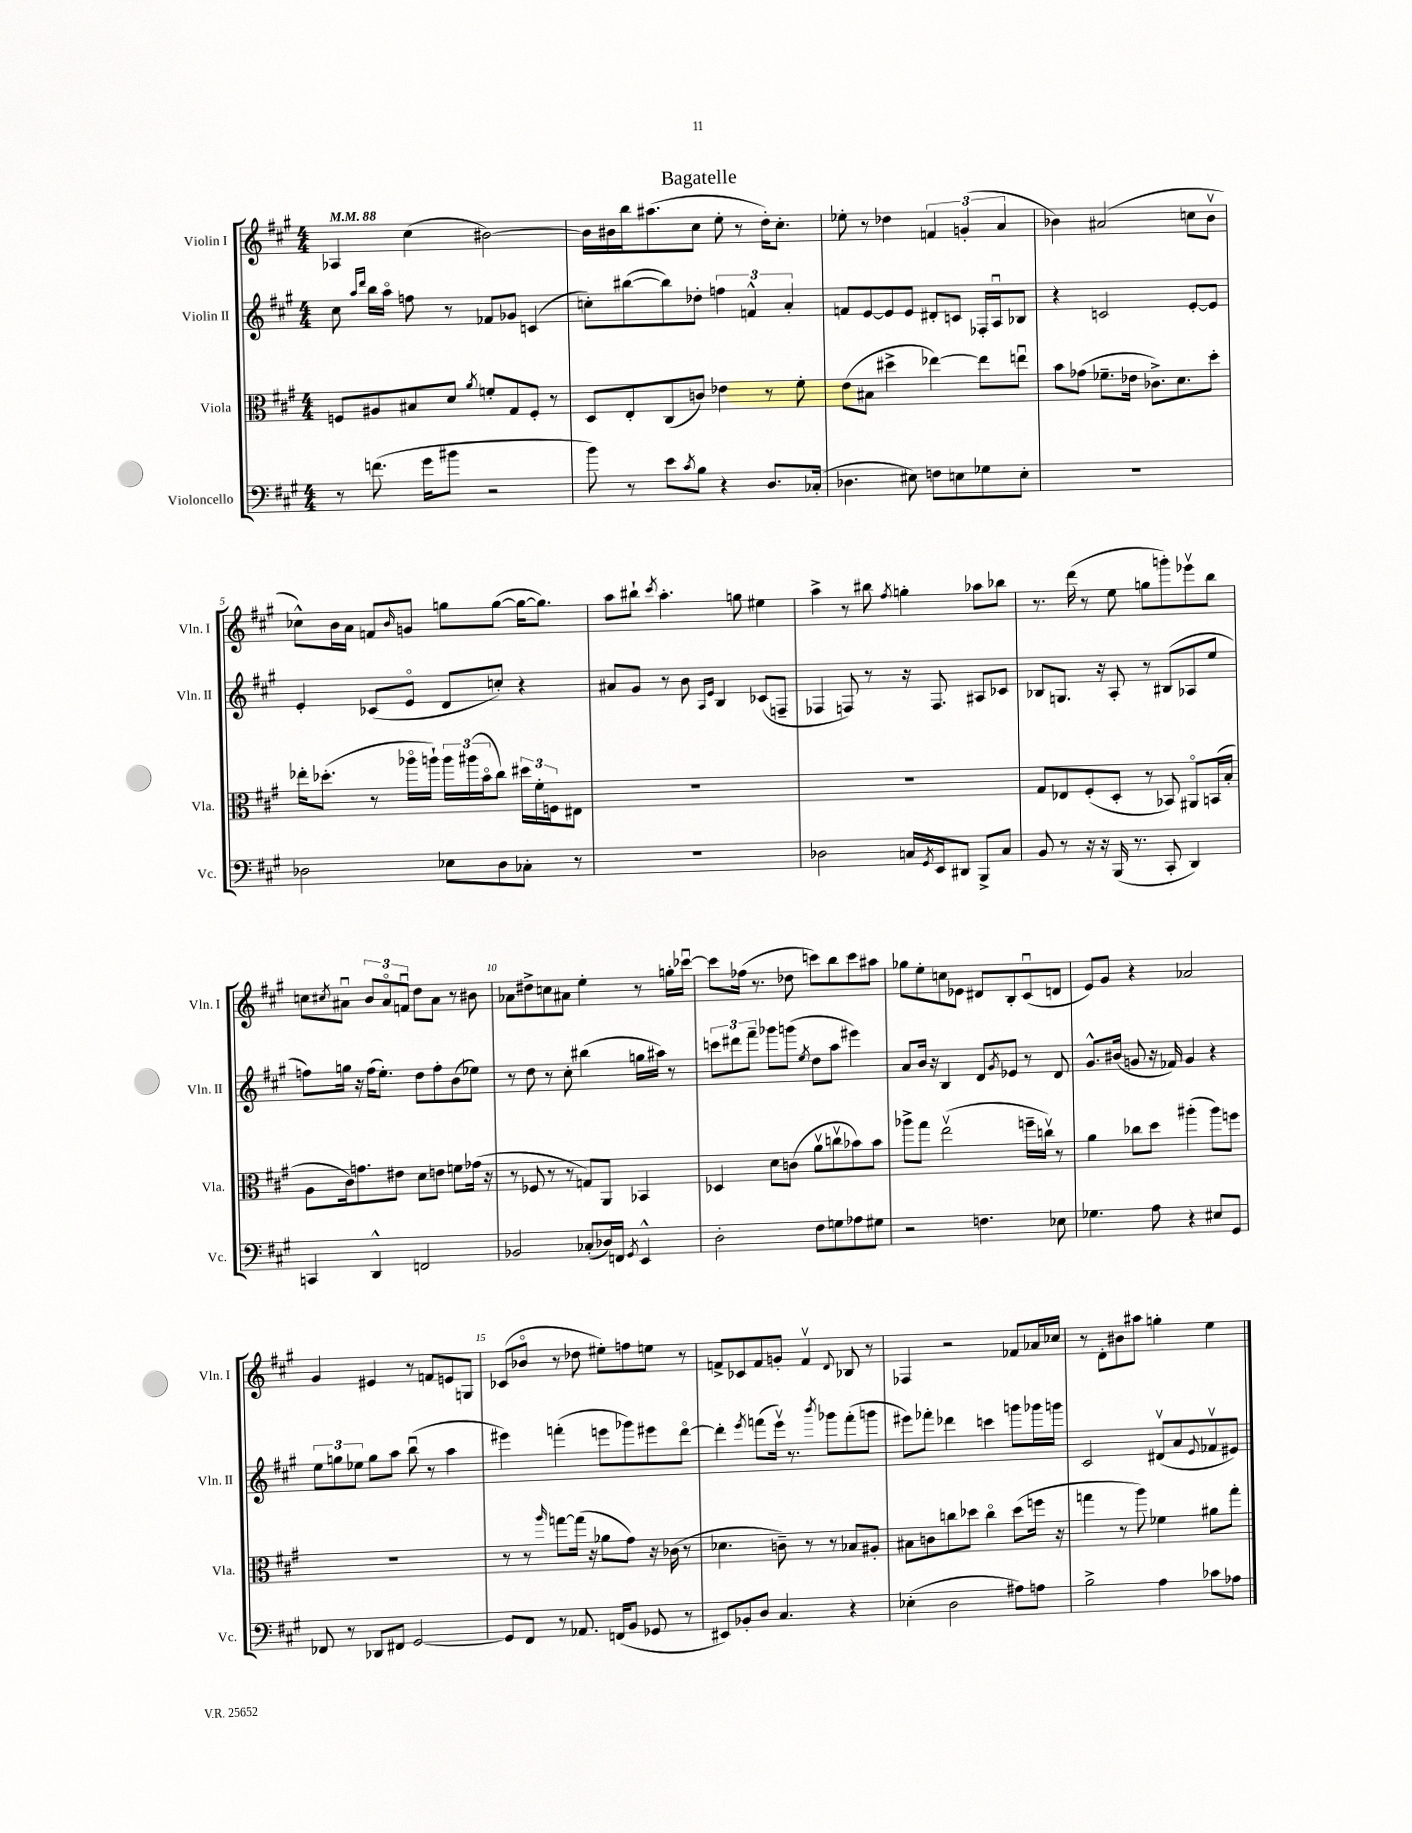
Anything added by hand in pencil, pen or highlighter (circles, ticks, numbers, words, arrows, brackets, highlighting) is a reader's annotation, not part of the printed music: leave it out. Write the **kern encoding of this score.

**kern	**kern	**kern	**kern
*staff4	*staff3	*staff2	*staff1
*clefF4	*clefC3	*clefG2	*clefG2
*k[f#c#g#]	*k[f#c#g#]	*k[f#c#g#]	*k[f#c#g#]
*M4/4	*M4/4	*M4/4	*M4/4
*MM88	*MM88	*MM88	*MM88
8r	8F	8cc#	4A-
.	.	16qqaa	.
.	.	16qqddd	.
(8.f	8A#	16bb	.
.	.	16aao	.
.	8B#	8ff	(4cc#
16g#	.	.	.
8b#	8d	8r	.
.	8qa	.	.
2r	8f'	8f-	[2b#)
.	8G#	8g-	.
.	8F'	(4c	.
.	8r	.	.
=	=	=	=
8b)	8D	8cc')	16b#]
.	.	.	16b#
8r	8E'	([8bb#	16bb
.	.	.	(8.aa#
8e	(8C#	8bb#])	.
8qc#	.	.	.
8B	8c)	8dd-'	8cc#
4r	4e-	6ff	8ee'
.	.	.	8r
.	.	6f^^	.
8.D	8r	.	16dd')
.	.	.	8.cc#'
.	.	6a'	.
.	8f#'	.	.
(16C-'	.	.	.
=	=	=	=
4.D-	(8e	8f	8ee-'
.	8B#	[8e	8r
.	4dd#^	8e]	4dd-
8E#)	.	8e	.
8F	[4ee-)	8d#'	6f
8E	.	8c	.
.	.	.	(6g'
8G-	8ee-]	16F-'	.
.	.	16Au	.
.	.	.	6a
8E'	8eeu	8B-	.
=	=	=	=
1r	8b	4r	4b-)
.	(8g-	.	.
.	8.f-~	2c	(2a#
.	16e-	.	.
.	8.c-^)	.	.
.	8.d	.	.
.	.	[8e'	8cc
.	8dd'	8e]	8b-v
=	=	=	=
2D-	16ee-'	4e'	8cc-^^)
.	(8.dd-'	.	.
.	.	.	16b
.	.	.	16a
.	8r	(8c-	8f
.	.	.	16qqb
.	16aa-o	8eo	8g
.	16aa`)	.	.
8E-	24aa	8d	8gg
.	(24aa#	.	.
.	24bo	.	.
8D-	8cc#)	8cc')	([8gg
8C-'	24dd#	4r	16gg_
.	24f#'	.	.
.	.	.	8.gg])
.	24F	.	.
8r	8E#	.	.
=	=	=	=
1r	1r	8a#	8aa
.	.	8g#	8bb#`
.	.	.	8qccc#
.	.	8r	4.aa'
.	.	8b	.
.	.	16qqA	.
.	.	16qqe	.
.	.	4B	.
.	.	.	8gg
.	.	(8c-	4ee#
.	.	8F~	.
=	=	=	=
2D-	1r	4F-	4aa^
.	.	8F)	8r
.	.	8r	8bb#
.	.	.	8qff#
16C	.	16r	4gg'
8qGG#	.	.	.
16EE	.	8.F	.
8DD#	.	.	.
8BBB^	.	8A#	8aa-
8C	.	8c-	8bb-
=	=	=	=
8BB	8G#	8B-	8.r
8r	8E-	8.G	.
.	.	.	(16ddd
16r	(8F#'	.	8r
16r	.	16r	.
(16BBB	8D'	8A'	8ee
8.r	.	.	.
.	8r	8r	8gg
8CC#'	8BB-)	(8B#	8ggg')
4DD)	8AA#o	8A-	8eee-v
.	(16BB	8ee	8bb
.	16B'	.	.
=	=	=	=
4CC	8A	8ff)	8cc
.	.	.	8qcc#
.	16c#)	16gg	8a#u
.	8.g	16r	.
4DD^^	.	(16ff	12b
.	.	8.ee')	.
.	.	.	12a#o
.	8e#	.	.
.	.	.	12fu
2FF	8d	8dd	8dd
.	8e	8ff'	8a#
.	8f	(8b	8r
.	(16g-	8ee-)	8b#
.	16r	.	.
=	=	=	=
2BB-	8r	8r	8a-
.	8F-	8dd	8dd#^
.	8r	8r	8cc
.	8r	8cc#'	8a#
(8C-'	8G)	(4bb#	4ee'
16D-)	8AA	.	.
16FF	.	.	.
8qGG#	.	.	.
4EE^^	4BB-	16gg	8r
.	.	16aa#)	.
.	.	8r	16gg'
.	.	.	[16ccc-u
=	=	=	=
2D'	4D-	12ccc	8ccc-]
.	.	12ddd#	.
.	.	.	(16ff-
.	.	12fff#~	.
.	.	.	8.r
.	8d	8ggg-	.
.	(8c	(8ggg	8dd-
.	.	8qee	.
8F#	8av	8dd	8ccc)
8G	8ccv	8aa	8bb
8A-	8b-)	4eee#)	8ccc
8G#	8b-	.	8aa#
=	=	=	=
2r	8aa-^	8a	8gg-
.	8gg#	16b	8ee'
.	.	16r	.
.	(2eev	4B	8cc
.	.	.	8e-
4.F	.	8d	8d#
.	.	8qg#	.
.	.	8e-	8B'
.	16ff~	8r	(8c#u
.	16ccv)	.	.
8E-	8r	8d	8d
=	=	=	=
4.G-	4a	8.g#^^	8e)
.	.	.	8g#
.	.	(16b#	.
.	8cc-	8g	4r
8A	8dd	16r	.
.	.	16f-)	.
4r	(4aa#'	4g	2a-
8E#	8aa#)	4r	.
8GG#	8ff	.	.
=	=	=	=
8FF-	1r	12ee	4g#
.	.	12gg	.
8r	.	.	.
.	.	12ee-	.
8DD-	.	8gg	4e#
8FF#	.	8aa	.
[2GG#	.	(8bbu	8r
.	.	8r	8f
.	.	4aa	8e
.	.	.	8G
=	=	=	=
8GG#]	8r	4eee#)	(8c-
8FF#	8r	.	8b-o
.	16qqaa	.	.
8r	[8gg	(4fff'	8r
8.AA-	(16gg]	.	8dd-
.	16r	.	.
.	8a-	8eee	8ee#')
(16FF	.	.	.
8BB	8g#)	8ggg-)	8ff
8GG-	16r	8eee#	8ee
.	(16c-	.	.
8r	8r	[8dddo	8r
=	=	=	=
8EE#)	4.d-	4ddd']	8f^
8BB-'	.	.	8c-
.	.	8qeee	.
8D	.	(8fff	8f
4.C#	8c~)	16eeev)	8g'
.	.	8.r	.
.	8r	.	4fv
.	.	8qbbb	.
.	8r	8ggg-	.
.	.	.	8qqd
4r	8B-	(8fff'	8B-
.	8A#'	8ggg	8r
=	=	=	=
(4E-'	8B#	8eee#)	4F-
.	8c	8fff-'	.
2D	8cc	4ddd-	2r
.	8dd-	.	.
.	4cco	4ccc	.
8A#)	(8dd-	8ggg	8f-
8A	16ff	16ggg-	16a-
.	16r	16ggg	16cc-
=	=	=	=
2B^	4gg	2c#	8r
.	.	.	8d'
.	8r	.	8b#
.	8aa)	.	8aa#
4A	4f-	(8d#v	4gg'
.	.	8a	.
.	.	8qqe	.
8c-	8a#	8f-v	4ee
8A-	8gg'	8e#)	.
==	==	==	==
*-	*-	*-	*-
